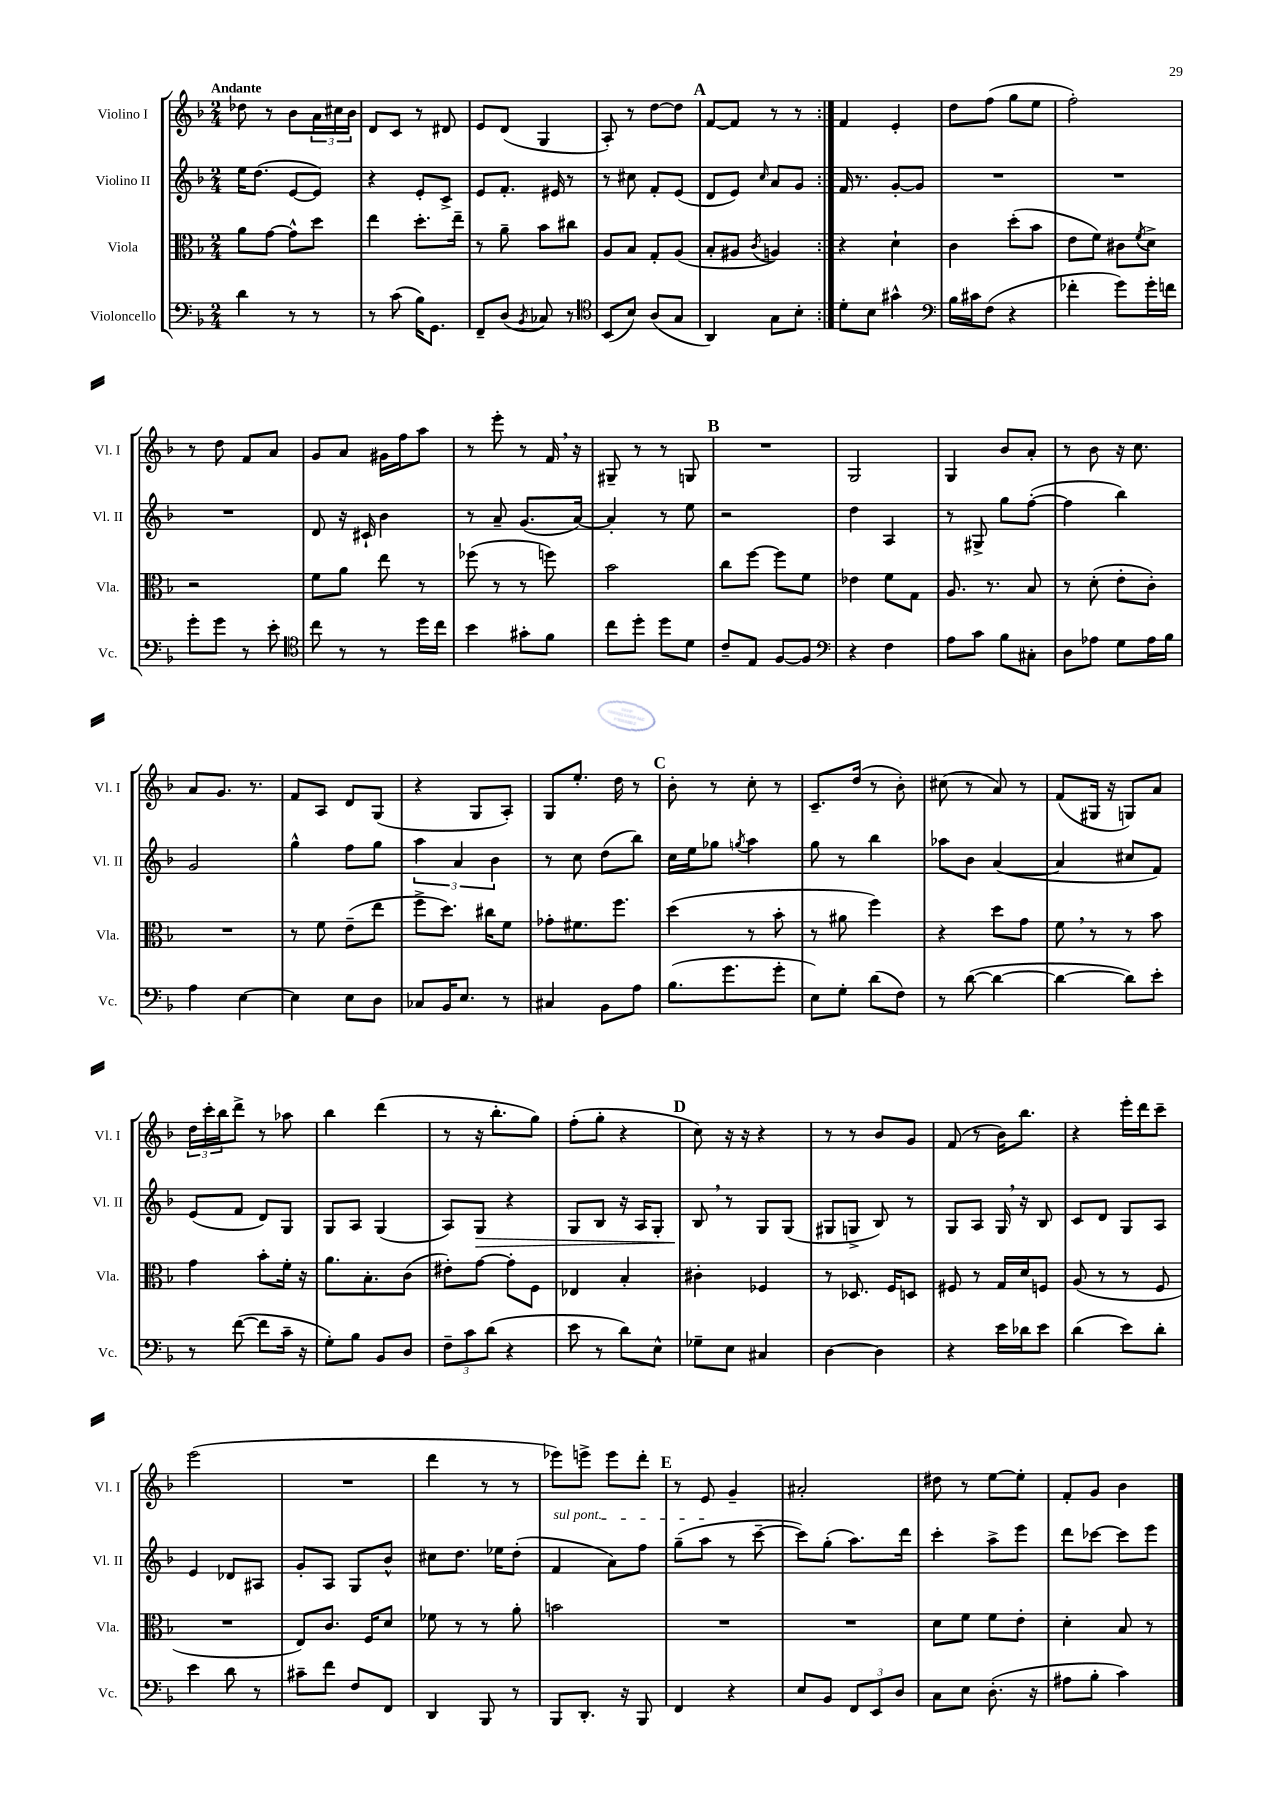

**kern	**kern	**kern	**kern
*staff4	*staff3	*staff2	*staff1
*clefF4	*clefC3	*clefG2	*clefG2
*k[b-]	*k[b-]	*k[b-]	*k[b-]
*M2/4	*M2/4	*M2/4	*M2/4
4d	8a	16ee	8dd-
.	.	(8.dd	.
.	[8g	.	8r
8r	8g^^]	[8e	8b-
8r	8dd	8e])	24a
.	.	.	24cc#
.	.	.	24b-
=	=	=	=
8r	4ee	4r	8d
(8c	.	.	8c
16B-)	8.dd'	8e'	8r
8.GG	.	.	.
.	.	8c^	8d#
.	16ee~	.	.
=	=	=	=
8FF~	8r	8e	8e
(8D	8a~	8.f'	(8d
8qBB-	.	.	.
8C-)	8b-	.	4G
.	.	16e#	.
8r	8cc#	8r	.
=	=	=	=
*clefC4	*	*	*
(8BB-	8A	8r	8A')
8B-)	8B-	8cc#	8r
(8A	8G'	8f'	[8dd
8G	(8A	(8e	8dd]
=	=	=	=
4AA)	8B-'	8d	[8f
.	8A#	8e)	8f]
.	8qc	16qqcc	.
8G	4A)	8a	8r
8B-'	.	8g	8r
=:|!	=:|!	=:|!	=:|!
8d'	4r	16f	4f
.	.	8.r	.
8B-	.	.	.
4g#^^	4d`	[8g'	4e'
.	.	8g]	.
=	=	=	=
*clefF4	*	*	*
16B-	4c	2r	8dd
16c#	.	.	.
(8F	.	.	(8ff
4r	(8dd'	.	8gg
.	8b-	.	8ee
=	=	=	=
4f-'	8e	2r	2ff')
.	8f)	.	.
8g)	8c#	.	.
.	8qf	.	.
16g'	8d^	.	.
16f	.	.	.
=	=	=	=
8g'	2r	2r	8r
8g	.	.	8dd
8r	.	.	8f
8e'	.	.	8a
=	=	=	=
*clefC4	*	*	*
8cc	8f	8d	8g
8r	8a	16r	8a
.	.	16c#`	.
8r	8ee	4b-	16g#
.	.	.	16ff
16dd	8r	.	8aa
16cc	.	.	.
=	=	=	=
4b-	(8ff-	8r	8r
.	8r	8a~	8eee'
8g#'	8r	(8.g	8r
8f	8ff)	.	16f
.	.	[16a)	16r
=	=	=	=
8cc	2b-	4a']	8G#~
8dd'	.	.	8r
8dd	.	8r	8r
8d	.	8ee	8G
=	=	=	=
8c~	8cc	2r	2r
8E	[8ff	.	.
[8F	8ff]	.	.
8F]	8f	.	.
=	=	=	=
*clefF4	*	*	*
4r	4e-	4dd	2G
4F	8f	4A	.
.	8G	.	.
=	=	=	=
8A	8.A	8r	4G
8c	.	8G#^	.
.	8.r	.	.
8B-	.	8gg	8b-
8C#'	8B-	([8ff'	8a'
=	=	=	=
8D	8r	4ff]	8r
8A-	(8d'	.	8b-
8G	8e'	4bb-)	16r
.	.	.	8.cc
16A-	8c')	.	.
16B-	.	.	.
=	=	=	=
4A	2r	2g	8a
.	.	.	8.g
[4E	.	.	.
.	.	.	8.r
=	=	=	=
4E]	8r	4gg^^	8f
.	8f	.	8A
8E	(8e~	8ff	8d
8D	8ee	8gg	(8G
=	=	=	=
8C-	8ff^	6aa	4r
16BB-	8.dd)	.	.
.	.	6a	.
8.E	.	.	.
.	.	.	8G
.	16cc#	.	.
.	.	6b-	.
8r	8f	.	8A')
=	=	=	=
4C#	8g-'	8r	8G
.	8.f#	8cc	8.ee'
8BB-	.	(8dd	.
.	8.ff	.	16dd
8A	.	8bb-)	8r
=	=	=	=
(8.B-	(4dd	16cc	8b-'
.	.	16ee	.
.	.	8gg-	8r
8.g	.	.	.
.	.	8qgg	.
.	8r	4aa	8cc'
8g'	8b-'	.	8r
=	=	=	=
8E)	8r	8gg	8.c~
8G'	8a#	8r	.
.	.	.	(16dd
(8d	4ff)	4bb-	8r
8F)	.	.	8b-')
=	=	=	=
8r	4r	8aa-	(8cc#
([8d	.	8b-	8r
4d_	8dd	([4a	8a)
.	8g	.	8r
=	=	=	=
4d_	8f	4a]	(8f
.	8r	.	16G#
.	.	.	16r
8d])	8r	8cc#	8G)
8e'	8b-	8f)	8a
=	=	=	=
8r	4g	(8e	24dd
.	.	.	24ccc'
.	.	.	24bb-
([8f	.	8f	8ddd^
8f]	8b-'	8d)	8r
16c~	16f'	8G	8aa-
16r	16r	.	.
=	=	=	=
8G')	8.a	8G	4bb-
8B-	.	8A	.
.	8.B-'	.	.
8BB-	.	(4G	(4ddd
8D	(8c	.	.
=	=	=	=
12F~	8e#')	8A)	8r
12c	.	.	.
.	[8g	8G	16r
(12d	.	.	.
.	.	.	8.bb-'
4r	8g']	4r	.
.	8F	.	8gg)
=	=	=	=
8e	4E-	8G	(8ff'
8r	.	8B-	8gg'
8d)	4B-'	16r	4r
.	.	16A	.
8E^^	.	8G'	.
=	=	=	=
8G-~	4c#'	8B-	8cc)
8E	.	8r	16r
.	.	.	16r
4C#	4F-	8G	4r
.	.	(8G	.
=	=	=	=
[4D	8r	8G#	8r
.	8.D-	8G^	8r
4D]	.	8B-)	8b-
.	16F	.	.
.	8D	8r	8g
=	=	=	=
4r	8F#	8G	(8f
.	8r	8A	8r
16e	16G	16G	16b-)
16d-	16d	16r	8.bb-
8e	8F	8B-	.
=	=	=	=
(4d	(8A	8c	4r
.	8r	8d	.
8e)	8r	8G	16eee'
.	.	.	16ddd
8d'	8F	8A	8ccc~
=	=	=	=
4e	2r	4e	(2eee
8d	.	8d-	.
8r	.	8A#	.
=	=	=	=
8c#~	8E)	8g'	2r
8f	8.c	8A	.
8F	.	8G	.
.	16F	.	.
8FF	8d	8b-^^	.
=	=	=	=
4DD	8f-	8cc#	4ddd
.	8r	8.dd	.
8BBB-	8r	.	8r
.	.	16ee-	.
8r	8a'	(8dd'	8r
=	=	=	=
8BBB-	2b	4f	8eee-)
8.DD'	.	.	8eee^
.	.	8a)	8eee
16r	.	.	.
8BBB-	.	8ff	8ddd'
=	=	=	=
4FF	2r	(8gg~	8r
.	.	8aa	8e
4r	.	8r	4g~
.	.	[8ccc~	.
=	=	=	=
8E	2r	8ccc])	2a#'
8BB-	.	(8gg'	.
12FF	.	8.aa)	.
12EE	.	.	.
12D	.	.	.
.	.	16ddd	.
=	=	=	=
8C	8d	4ccc'	8dd#
8E	8f	.	8r
(8.D'	8f	8aa^	[8ee
.	8e'	8eee	8ee']
16r	.	.	.
=	=	=	=
8A#	4d'	8ddd	8f'
8B-'	.	[8ccc-	8g
4c)	8B-	8ccc-]	4b-
.	8r	8eee	.
==	==	==	==
*-	*-	*-	*-
